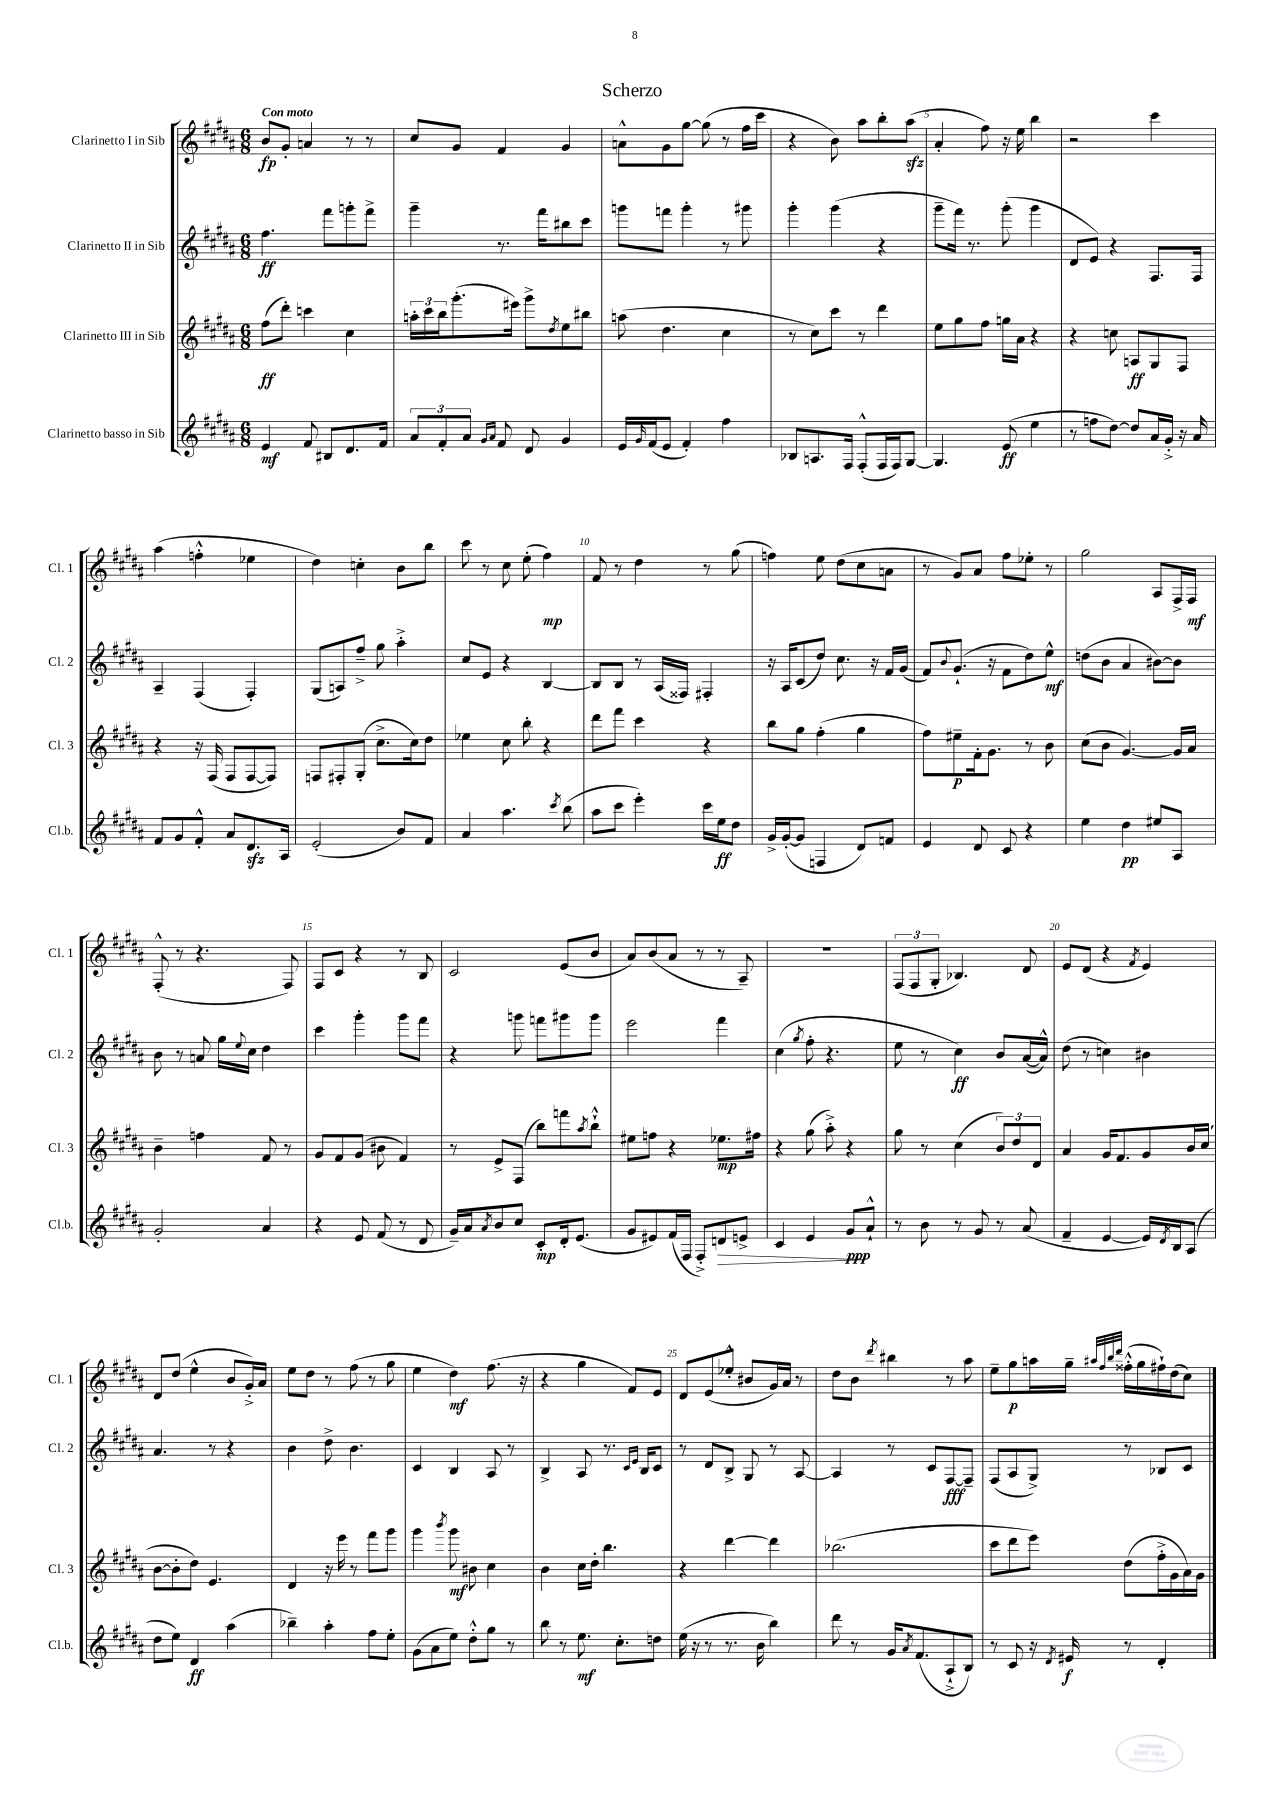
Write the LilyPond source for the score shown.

\header { title = "Scherzo" }
<<
\new StaffGroup <<
\new Staff = "s0" \with { instrumentName = "Clarinetto I in Sib" shortInstrumentName = "Cl. 1" } {
    \clef treble \key b \major \numericTimeSignature \time 6/8 \tempo "Con moto"
    b'8\fp gis'8-. a'4 r8 r8 |
    cis''8 gis'8 fis'4 gis'4 |
    a'8-^ gis'8 gis''8~ gis''8( r8 fis''16 cis'''16 |
    r4 b'8) ais''8 b''8-. ais''8\sfz( |
    ais'4-. fis''8) r16 e''16 b''4 |
    r2 cis'''4 |
    ais''4( f''4-.-^ ees''4 |
    dis''4) c''4-. b'8 b''8 |
    cis'''8 r8 cis''8 e''8-.( fis''4\mp) |
    fis'8 r8 dis''4 r8 gis''8( |
    f''4) e''8 dis''8( cis''8 a'8 |
    r8 gis'8) ais'8 fis''8 ees''8-. r8 |
    gis''2 ais8 fis16-> fis16\mf |
    fis8-.-^( r8 r4. fis8) |
    fis8 cis'8 r4 r8 b8 |
    cis'2 e'8( b'8 |
    ais'8) b'8( ais'8 r8 r8 ais8--) |
    R2. |
    \tuplet 3/2 { fis8( fis8 gis8-. } bes4.) dis'8 |
    e'8 dis'8( r4 \acciaccatura { fis'8 } e'4) |
    dis'8 dis''8( e''4-^ b'8 gis'16-.->) ais'16 |
    e''8 dis''8 r8 fis''8( r8 gis''8 |
    e''4 dis''4\mf) fis''8.( r16 |
    r4 gis''4 fis'8) e'8 |
    dis'8 e'8( ees''8-.-^ bis'8 gis'16) ais'16 r8 |
    dis''8 b'8 \acciaccatura { dis'''8 } bis''4 r8 ais''8 |
    e''8-- gis''8\p a''16 gis''16-- \grace { ais''32 fis''32 b''32 dis'''32 } fisis''16-.-^( gis''16 fis''16-!) dis''16( cis''8) \bar "|." |
}
\new Staff = "s1" \with { instrumentName = "Clarinetto II in Sib" shortInstrumentName = "Cl. 2" } {
    \clef treble \key b \major \numericTimeSignature \time 6/8
    fis''4.\ff fis'''8 g'''8-. fis'''8-> |
    gis'''4-- r8. fis'''16 bis''8 cis'''8 |
    g'''8 f'''8 g'''4-. r8 gis'''8 |
    gis'''4-. gis'''4( r4 |
    gis'''8-- fis'''16) r8. gis'''8-.( gis'''4 |
    dis'8 e'8) r4 fis8. fis16 |
    ais4-- fis4( fis4-.) |
    gis8( a8) fis''8---> gis''8 ais''4-.-> |
    cis''8 e'8 r4 b4~ |
    b8 b8 r8 ais16( fisis16) fis4-. |
    r16 ais16 cis'8( dis''8) cis''8. r16 fis'16 gis'16( |
    fis'8) \appoggiatura { b'8 } gis'8.-!( r16 fis'8 dis''8) e''8-^\mf |
    d''8( b'8 ais'4 bis'8~) bis'8 |
    b'8 r8 a'8 gis''16 \appoggiatura { e''8 } cis''16 dis''4 |
    cis'''4 gis'''4-. gis'''8 fis'''8 |
    r4 g'''8 f'''8 gis'''8 gis'''8 |
    e'''2 fis'''4 |
    cis''4( \acciaccatura { gis''8 } fis''8-. r4. |
    e''8 r8 cis''4\ff) b'8 ais'16~( ais'16-^) |
    dis''8( r8 c''4) bis'4 |
    ais'4. r8 r4 |
    b'4 dis''8-> b'4. |
    cis'4 b4 ais8 r8 |
    b4-> ais8 r8. \grace { cis'16 e'16 } b16 cis'8 |
    r8 dis'8 b8-> gis8 r8 ais8~ |
    ais4 r8 cis'8 fis8~\fff fis8-- |
    fis8( ais8 gis8->) r8 bes8 cis'8 \bar "|." |
}
\new Staff = "s2" \with { instrumentName = "Clarinetto III in Sib" shortInstrumentName = "Cl. 3" } {
    \clef treble \key b \major \numericTimeSignature \time 6/8
    fis''8\ff( dis'''8-.) c'''4 cis''4 |
    \tuplet 3/2 { a''16-. cis'''16 b''16 } gis'''8.-.( eis'''16) gis'''8-> \acciaccatura { dis''8 } e''8 bis''8 |
    a''8( dis''4. cis''4 |
    r8 cis''8) cis'''8 r8 dis'''4 |
    e''8 gis''8 fis''8 g''16 ais'16 r4 |
    r4 c''8 a8\ff gis8 fis8 |
    r4 r16 fis16( fis8 fis8~ fis8) |
    f8 fis8-. gis8-.( cis''8.-> cis''16) dis''8 |
    ees''4 cis''8 b''8-. r4 |
    dis'''8 fis'''8 cis'''4 r4 |
    b''8 gis''8 fis''4-.( gis''4 |
    fis''8) eis''8--\p fis'16-. gis'8. r8 b'8 |
    cis''8( b'8 gis'4.~) gis'16 ais'16 |
    b'4-- f''4 fis'8 r8 |
    gis'8 fis'8 gis'8( bis'8 fis'4) |
    r8 e'8-> fis8( b''8) f'''8 \acciaccatura { ais''8 } b''8-!-^ |
    eis''8 f''8 r4 ees''8.\mp fis''16 |
    r4 gis''8( ais''8-.->) r4 |
    gis''8 r8 cis''4( \tuplet 3/2 { b'8) dis''8 dis'8 } |
    ais'4 gis'16 fis'8. gis'8 b'16 cis''16( |
    b'8~ b'8-. dis''8) e'4. |
    dis'4 r16 e'''16 r8 fis'''8 gis'''8 |
    gis'''4 \acciaccatura { b'''8 } gis'''8\mf bis'8 cis''4 |
    b'4 cis''16 dis''16-. b''4. |
    r4 dis'''4~ dis'''4 |
    bes''2.( |
    cis'''8 dis'''8 e'''8) dis''8( fis''16-.-> gis'16 ais'16) gis'16 \bar "|." |
}
\new Staff = "s3" \with { instrumentName = "Clarinetto basso in Sib" shortInstrumentName = "Cl.b." } {
    \clef treble \key b \major \numericTimeSignature \time 6/8
    e'4\mf fis'8 bis8 dis'8. fis'16 |
    \tuplet 3/2 { ais'8 fis'8-. ais'8 } \grace { gis'16 ais'16 } fis'8 dis'8 gis'4 |
    e'16 \grace { gis'16 } fis'16( e'8 fis'4-.) fis''4 |
    bes8 a8. fis16 fis8-.-^( fis16 fis16) gis8~ |
    gis4. e'8\ff( e''4 |
    r8 f''8 dis''8~) dis''8 ais'16 gis'16-.-> r16 ais'16 |
    fis'8 gis'8 fis'8-.-^ ais'8 dis'8.\sfz ais16 |
    e'2-.( b'8) fis'8 |
    ais'4 ais''4. \acciaccatura { cis'''8 } b''8( |
    ais''8 cis'''8 e'''4-.) cis'''16 e''16\ff dis''8 |
    gis'16-> gis'16~-.( gis'8 f4 dis'8) f'8 |
    e'4 dis'8 cis'8 r4 |
    e''4 dis''4\pp eis''8 ais8 |
    gis'2-. ais'4 |
    r4 e'8 fis'8( r8 dis'8 |
    gis'16--) ais'16 \acciaccatura { ais'8 } b'8 cis''8 cis'8-.\mp dis'16-. e'8.( |
    gis'8 eis'8) fis'16( fis16 fis8-.->) d'8\> e'8-> |
    cis'4 e'4 gis'8\ppp\! ais'8-!-^ |
    r8 b'8 r8 gis'8 r8 ais'8( |
    fis'4-- e'4~ e'16) \acciaccatura { dis'8 } b16 ais8( |
    dis''8 e''8) dis'4\ff ais''4( |
    bes''4--) ais''4-. fis''8 e''8-. |
    gis'8( ais'8 e''8) dis''8-.-^ gis''8 r8 |
    b''8 r8 e''8.\mf cis''8.-. d''8 |
    e''16( r16 r8 r8. b'16 b''4) |
    dis'''8 r8 gis'16 \acciaccatura { ais'8 } fis'8.( ais8-!-> b8) |
    r8 cis'8 r16 \acciaccatura { dis'8 } eis'16\f r8 dis'4-. \bar "|." |
}
>>
>>
\layout { \context { \Score \override BarNumber.break-visibility = ##(#f #t #t) barNumberVisibility = #(every-nth-bar-number-visible 5) } }
